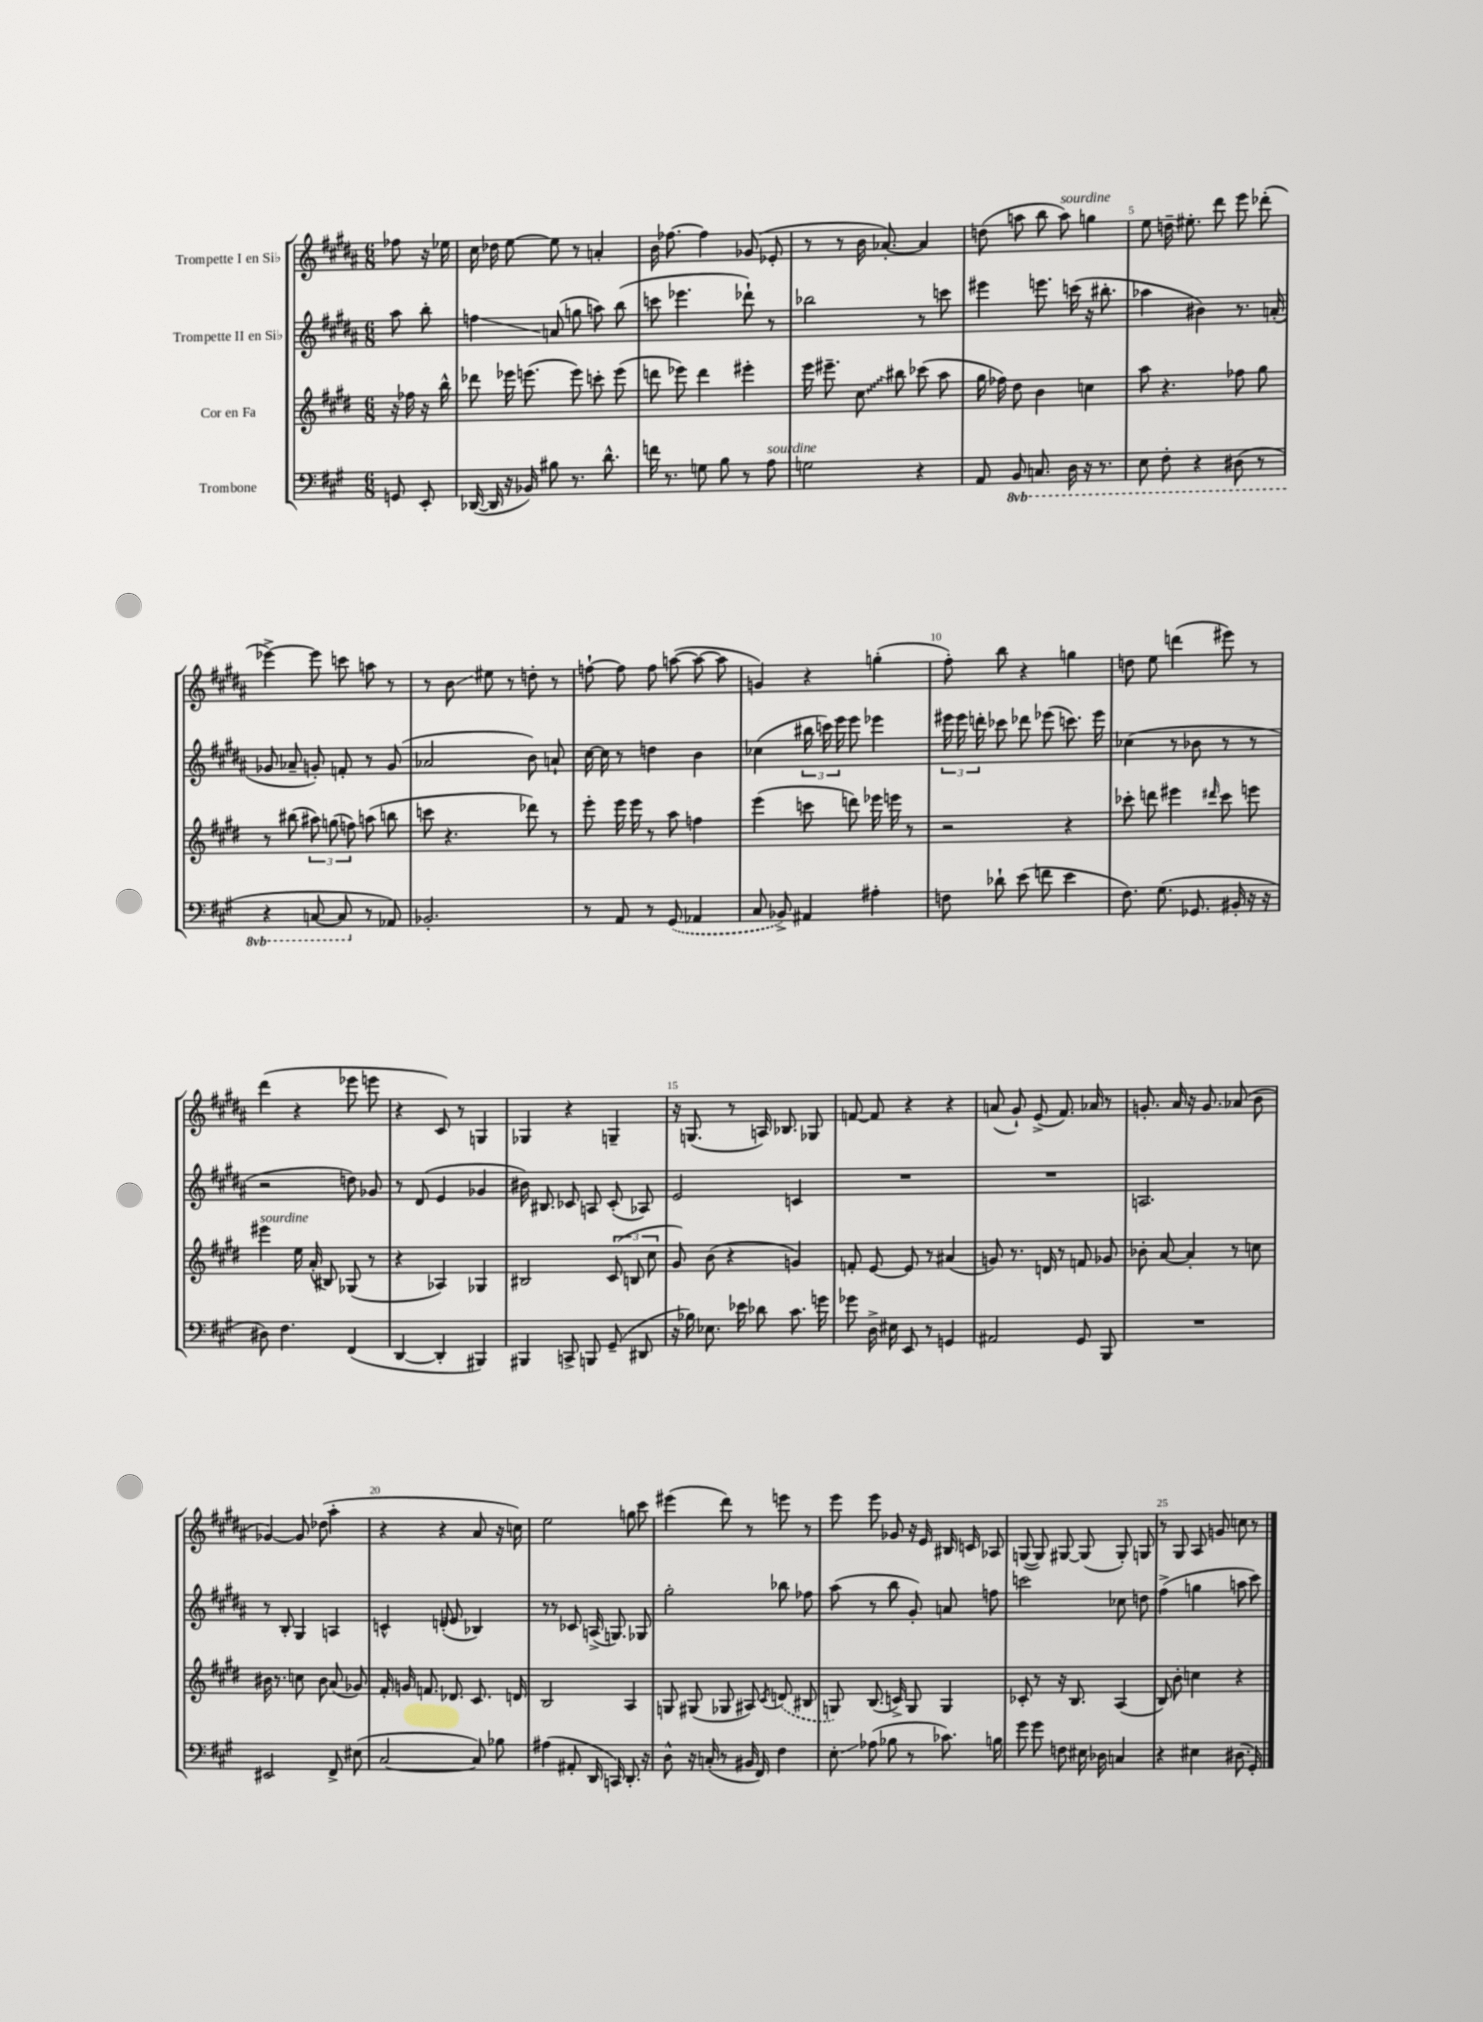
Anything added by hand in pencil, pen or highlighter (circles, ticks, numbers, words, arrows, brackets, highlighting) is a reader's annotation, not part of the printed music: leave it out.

**kern	**kern	**kern	**kern
*staff4	*staff3	*staff2	*staff1
*clefF4	*clefG2	*clefG2	*clefG2
*k[f#c#g#]	*k[f#c#g#d#]	*k[f#c#g#d#a#]	*k[f#c#g#d#a#]
*M6/8	*M6/8	*M6/8	*M6/8
8GG	16r	8aa#	8ff-
.	16ff-	.	.
8EE'	16r	8bb'	16r
.	16bb^^	.	16ee-
=	=	=	=
([16DD-	8ddd-	4ff	16cc#
16DD-]	.	.	16dd-
16r	16eee-	.	[8ee
16BB-)	(8.eee	.	.
8B#	.	(8a	8ee]
8.r	8eee)	8gg	8r
.	8ccc'	8aa)	4a'
8.d^^	.	.	.
.	(8eee	(8bb	.
=	=	=	=
16f	8ddd	8ccc	16b
8.r	.	.	[8.ff-
.	8eee-)	4.eee-	.
8G	4ddd	.	4ff-]
8B	.	.	.
8r	4eee#'	8ddd-`)	(8g-
8A	.	8r	8e-'
=	=	=	=
2G	16eee	2bb-	8r
.	8.eee#~	.	.
.	.	.	8r
.	8cc#	.	16b
.	.	.	[8.a-')
.	8bb#	.	.
4r	(8ccc-	8r	4a-]
.	8aa	8ccc	.
=	=	=	=
8AA	16gg#	4eee#	(8dd
.	16ff-)	.	.
8BBB	8dd#	.	8aa
8.CC	4b	8.eee	8bb
.	.	.	8aa)
16DD	.	(16ccc	.
16r	4cc	16r	4gg
8.r	.	8.bb#'	.
=	=	=	=
8EE	8aa	4aa-	8ee
8FF#'	4.r	.	16dd~
.	.	.	8.ee#'
4r	.	4b#)	.
.	.	.	8ddd#
(8DD#	8ff-	8.r	8eee
8r	8gg#	.	(8ddd-'
.	.	(16a'	.
=	=	=	=
4r	8r	8g-	[4eee-^)
.	(8bb#	8a-~	.
[8CC	12aa#)	8g')	8eee-]
.	(12gg	.	.
8CC]	.	8f'	8ccc
.	12ff)	.	.
8r	(8aa	8r	8aa
8AA-)	8bb	(8g	8r
=	=	=	=
2.BB-'	8ccc	2a-	8r
.	4.r	.	8b
.	.	.	8ee#
.	.	.	8r
.	8ddd-)	8b)	8dd'
.	8r	8a`	8r
=	=	=	=
8r	8eee'	[16cc#	[8ff`
.	.	16cc#]	.
8AA	16eee	8r	8ff]
.	16eee	.	.
8r	8r	4dd	8ff
(8GG#	8aa	.	([8aa
4AA-	4ff	4b	8aa_
.	.	.	8aa]
=	=	=	=
8C#	(4eee	(4cc-	4g)
8BB-^)	.	.	.
4AA#	8ccc	24bb#	4r
.	.	24ccc)	.
.	.	24eee	.
.	8ddd)	8eee	.
4A#'	16eee-	4eee-	(4gg'
.	16eee	.	.
.	8r	.	.
=	=	=	=
8F	2r	24eee#	8ff#')
.	.	24eee#	.
.	.	24ddd'	.
8d-`	.	8ccc-	8bb
(8e	.	8ddd-	4r
8f	.	(8eee-	.
4e	4r	8.ccc)	4gg
.	.	16eee-	.
=	=	=	=
8.F#)	8ccc-'	(4cc-	8dd
.	8ddd	.	8ee
(8.G#	.	.	.
.	4eee#	8r	(4ddd
8.GG-	.	8b-	.
.	16qqddd#	.	.
.	8ccc-	8r	8eee#)
16BB#'	.	.	.
16r	8eee	8r	8r
16r	.	.	.
=	=	=	=
8D#)	4eee#	2r	(4ddd#
4.F#	.	.	.
.	16ee	.	4r
.	(16a'	.	.
.	8B#)	.	.
(4FF#	(8G-	8dd)	8eee-
.	8r	8g-	8eee
=	=	=	=
[4DD	4r	8r	4r
.	.	(8d#	.
4DD']	4A-)	4e	8c#)
.	.	.	8r
4BBB#)	4G-	4g-	4G
=	=	=	=
4BBB#	2B#	16b#)	4G-
.	.	8.B#	.
8CC^	.	8c-	4r
8BBB	.	8A	.
(8GG#~	(12c#	(8c-'	4G~
.	12B	.	.
8DD#	.	8A-)	.
.	12cc#	.	.
=	=	=	=
16r	8g#)	2e	16r
16B-)	.	.	(8.G
8.E-	(8b	.	.
.	4r	.	8r
16e-	.	.	.
8d-	.	.	16A)
.	.	.	8.B-
8.c#	4g)	4c	.
.	.	.	8G-
16g	.	.	.
=	=	=	=
8g-	8f'	2.r	[8f
16D^	[8e	.	8f]
16E#	.	.	.
8EE	8e]	.	4r
8r	8r	.	.
4GG	(4a#	.	4r
=	=	=	=
2AA#	8g)	2.r	(8a
.	8.r	.	8g#`)
.	.	.	(8e^
.	16d	.	.
.	8r	.	8.f#)
8GG#	8f	.	.
.	.	.	16a-
8BBB	8g-	.	8r
=	=	=	=
2.r	8b-'	2.A	8.g'
.	[8a	.	.
.	.	.	16a#
.	4a']	.	16r
.	.	.	8.g
.	8r	.	(8a-
.	8cc	.	8b
=	=	=	=
2EE#	16b#	8r	[4g-)
.	8.r	.	.
.	.	8B'	.
.	8cc	4G#	8g-]
.	8b#	.	(8dd-
8FF#^	(8a	4A	4aa#'
(8E#	8g-)	.	.
=	=	=	=
[2C#	16f#'	4c^^	4r
.	16g	.	.
.	8.f	.	.
.	.	(8d'	4r
.	8.d-	.	.
.	.	8e-	.
8C#])	8.c#	4B-)	8a#
8B-	.	.	16r
.	16d	.	16cc)
=	=	=	=
(4A#	2B	8r	2ee
.	.	8r	.
8AA#'	.	8c-	.
16DD	.	(16A^	.
16CC)	.	8.G)	.
8.DD'	4A	.	8gg
.	.	8G-	8ccc#
16r	.	.	.
=	=	=	=
8D^^	8G	2gg#'	(4eee#
16r	(8G#	.	.
(16C'	.	.	.
8r	8G-	.	8ddd#)
16BB#	8A#)	.	8r
16FF#)	.	.	.
.	8qc#	.	.
4F#	(8d	8bb-	8eee
.	8B#	8ff-	8r
=	=	=	=
8E'	8G)	(8aa#	8eee
(8A-	(8.B	8r	8eee
8B-	.	8bb	8g-
.	16c^)	.	.
8r	8G	8g#')	16r
.	.	.	16e
8.c-)	4G	8a	16B#
.	.	.	16c
.	.	8ff	8A-
16B	.	.	.
=	=	=	=
8g#	8c-'	2ccc	([8G
8g#	8r	.	8G])
8F	16r	.	[8G#
.	8.B	.	.
16E#	.	.	(8G#]
16D-	.	.	.
4C	(4A	8cc-	8G#')
.	.	8dd	8G
=	=	=	=
4r	8B)	(4ff#^	8r
.	8b'	.	8G#
4E#	4cc	4gg	8A#
.	.	.	8g
(8.D#	4r	8aa	8cc
.	.	8ccc#)	8r
16GG#')	.	.	.
==	==	==	==
*-	*-	*-	*-
